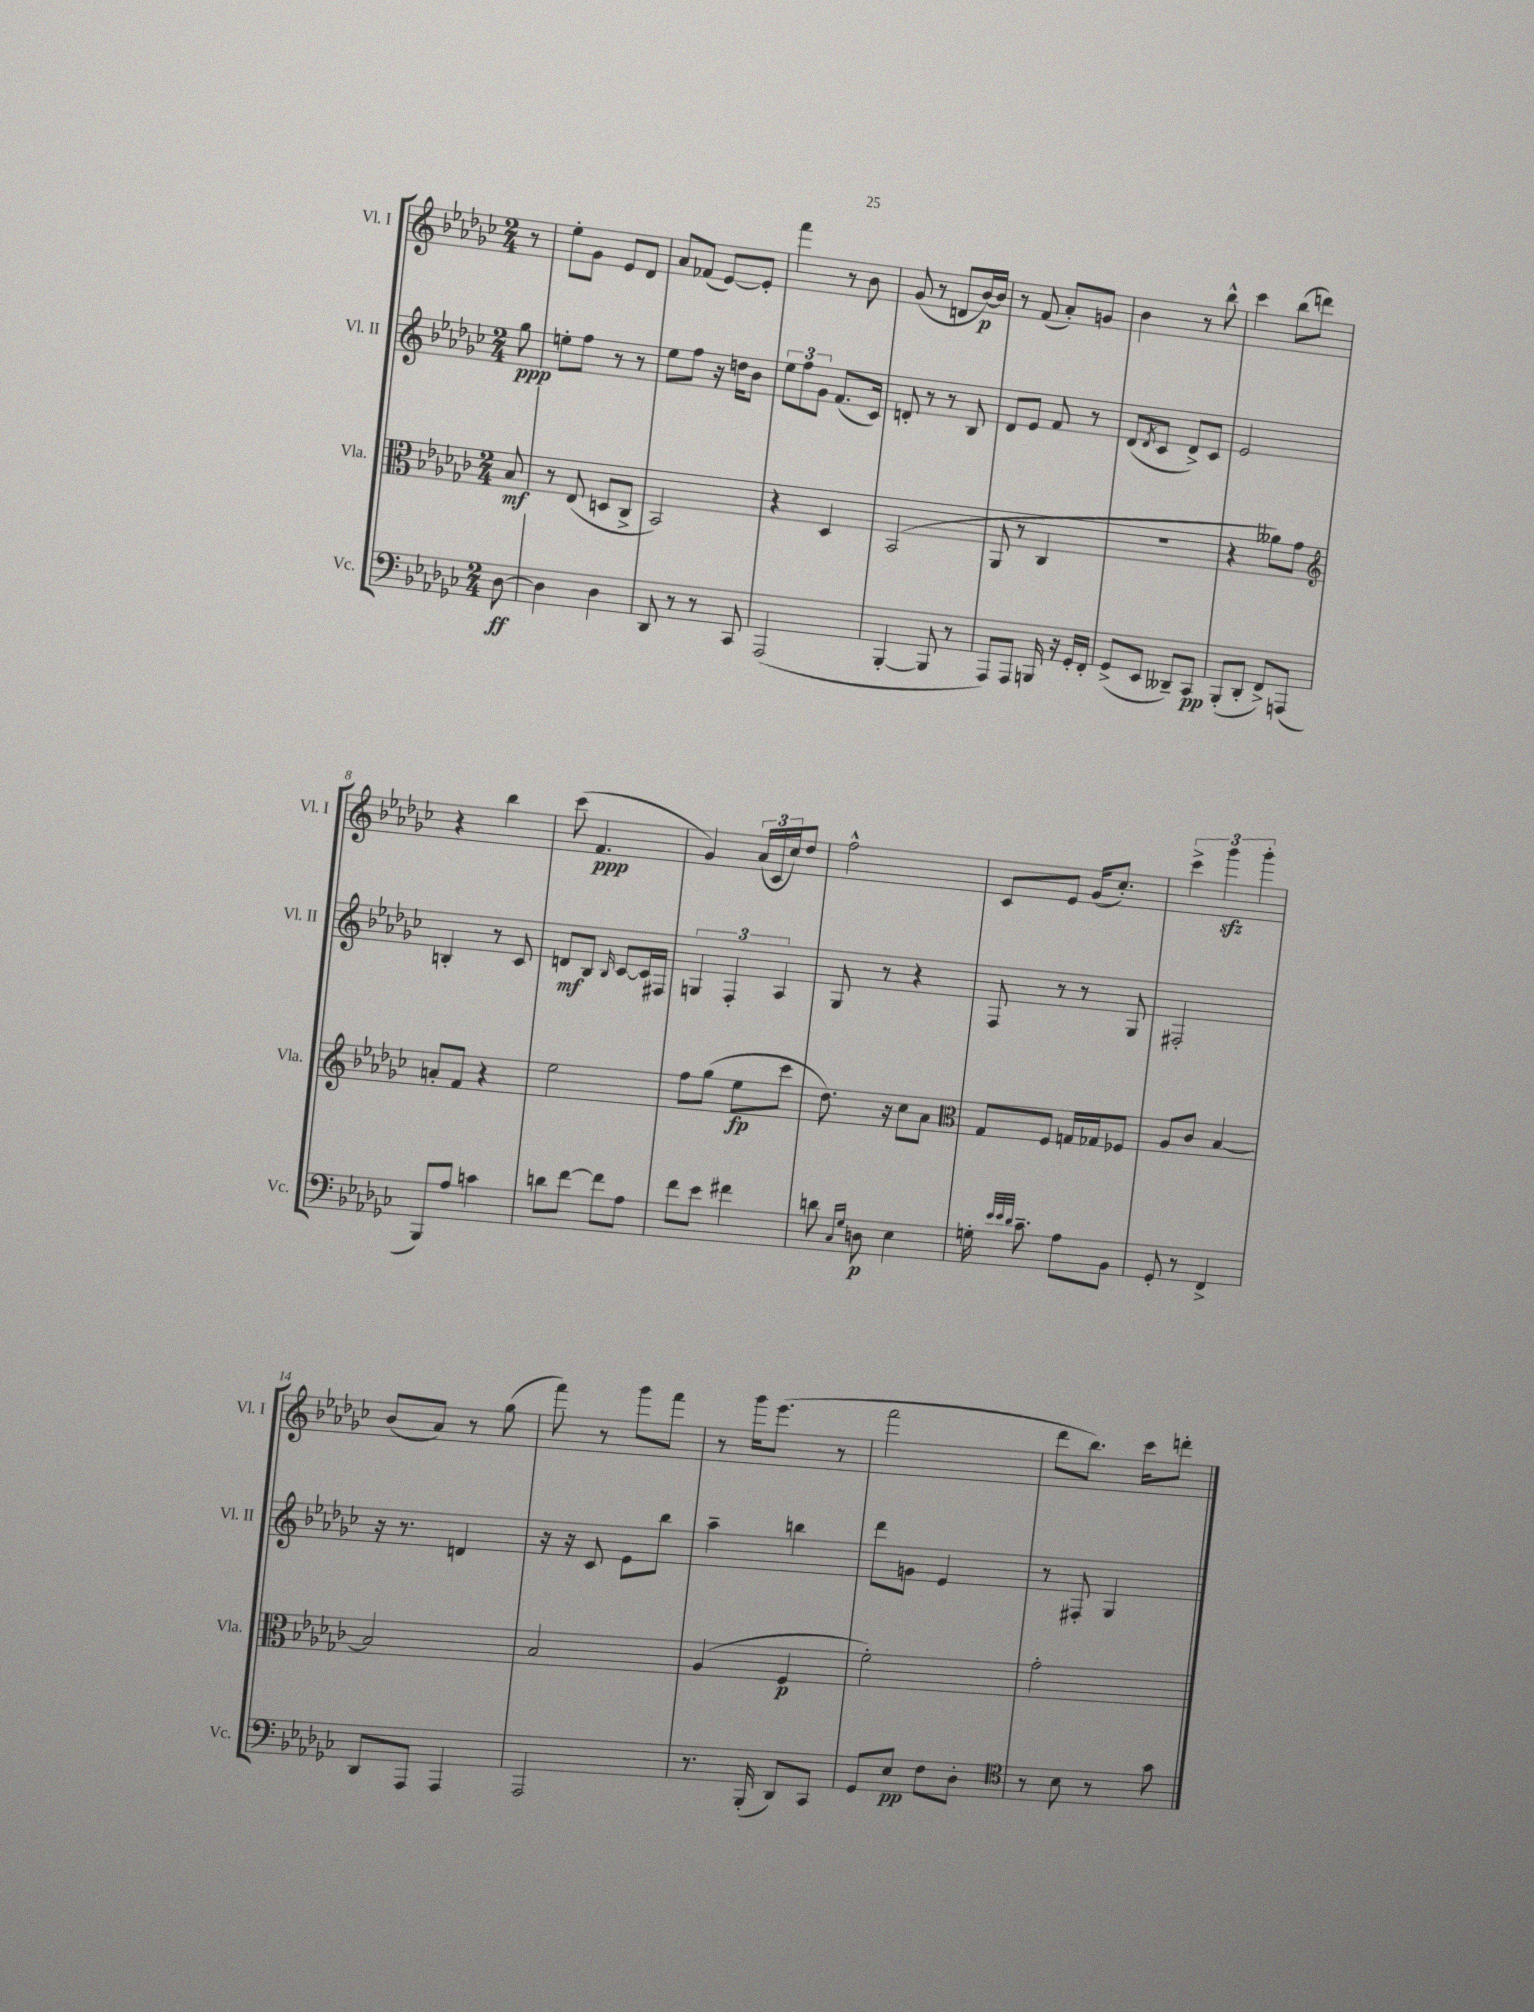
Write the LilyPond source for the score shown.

<<
\new StaffGroup <<
\new Staff = "s0" \with { instrumentName = "Vl. I" shortInstrumentName = "Vl. I" } {
    \clef treble \key ges \major \numericTimeSignature \time 2/4 \partial 8
    r8 |
    ees''8-. ges'8 ees'8 des'8 |
    aes'8 fes'8( ees'8~) ees'8-. |
    f'''4 r8 bes'8 |
    ges'8( r8 d'8 bes'16~\p) bes'16 |
    r8 f'8( aes'8-.) g'8 |
    bes'4 r8 bes''8-^ |
    ces'''4 bes''8( d'''8) |
    r4 bes''4 |
    ces'''8( f'4.\ppp |
    ges'4) \tuplet 3/2 { aes'16( ces'16 ces''16) } des''8 |
    f''2-^ |
    ces'8 ees'8 ges'16( ces''8.-.) |
    \tuplet 3/2 { ces'''4-> ges'''4\sfz ges'''4-. } |
    bes'8( aes'8) r8 ges''8( |
    f'''8) r8 ges'''8 f'''8 |
    r8 ges'''16 ees'''8.( r8 |
    f'''2 |
    des'''8 bes''8.) ces'''16 d'''8-. \bar "|." |
}
\new Staff = "s1" \with { instrumentName = "Vl. II" shortInstrumentName = "Vl. II" } {
    \clef treble \key ges \major \numericTimeSignature \time 2/4 \partial 8
    ges''8\ppp |
    e''8-. f''8 r8 r8 |
    ees''8 f''8 r16 d''16 bes'8 |
    \tuplet 3/2 { ees''8 f''8 ges'8 } f'8.( ces'16) |
    d'8-. r8 r8 bes8 |
    des'8 ees'8 f'8 r8 |
    des'8( \acciaccatura { des'8 } ces'8 des'8->) ces'8 |
    ees'2 |
    b4-. r8 ces'8 |
    d'8\mf bes8 \grace { bes16 } ces'8~ ces'16 fis16 |
    \tuplet 3/2 { g4 f4-. aes4 } |
    ges8 r8 r4 |
    f8 r8 r8 ges8 |
    fis2-. |
    r16 r8. d'4 |
    r16 r16 ces'8 ees'8 bes''8 |
    aes''4-- b''4 |
    des'''8 g'8 ees'4 |
    r8 fis8-. ges4 \bar "|." |
}
\new Staff = "s2" \with { instrumentName = "Vla." shortInstrumentName = "Vla." } {
    \clef alto \key ges \major \numericTimeSignature \time 2/4 \partial 8
    bes8\mf |
    r8 ees8( d8 ces8-> |
    bes,2) |
    r4 des4 |
    bes,2( |
    aes,8 r8 ces4 |
    R2 |
    r4 aeses'8) ges'8 |
    \clef treble a'8-. f'8 r4 |
    ees''2 |
    f''8 ges''8( ees''8\fp ces'''8 |
    des''8.) r16 ces''8 aes'8 |
    \clef alto ges8 f8 g16 ges16 fes8 |
    aes8 ces'8 bes4~ |
    bes2 |
    bes2 |
    aes4( f4\p |
    f'2-.) |
    ges'2-. \bar "|." |
}
\new Staff = "s3" \with { instrumentName = "Vc." shortInstrumentName = "Vc." } {
    \clef bass \key ges \major \numericTimeSignature \time 2/4 \partial 8
    des8~\ff |
    des4 des4 |
    des,8 r8 r8 ces,8 |
    aes,,2( |
    bes,,4~-. bes,,8 r8 |
    aes,,8) aes,,8 b,,16 r16 ges,16-. f,16-. |
    ges,8->( ees,8 deses,8--) ces,8\pp |
    bes,,8-.( des,8-. f,8->) a,,8( |
    bes,,8) aes8 c'4 |
    d'8 f'8~ f'8 aes8 |
    f'8 ees'8 fis'4 |
    d'8 \grace { ces16 ges16 } d8\p ees4 |
    g16-. \grace { ees'32 ees'32 des'32 } ces'8.-- aes8 bes,8 |
    ges,8-. r8 f,4-> |
    des,8 aes,,8 aes,,4 |
    aes,,2 |
    r8. bes,,16-.( des,8) ces,8 |
    ges,8 ees8\pp f8 des8-. |
    \clef tenor r8 bes8 r8 ges'8 \bar "|." |
}
>>
>>
